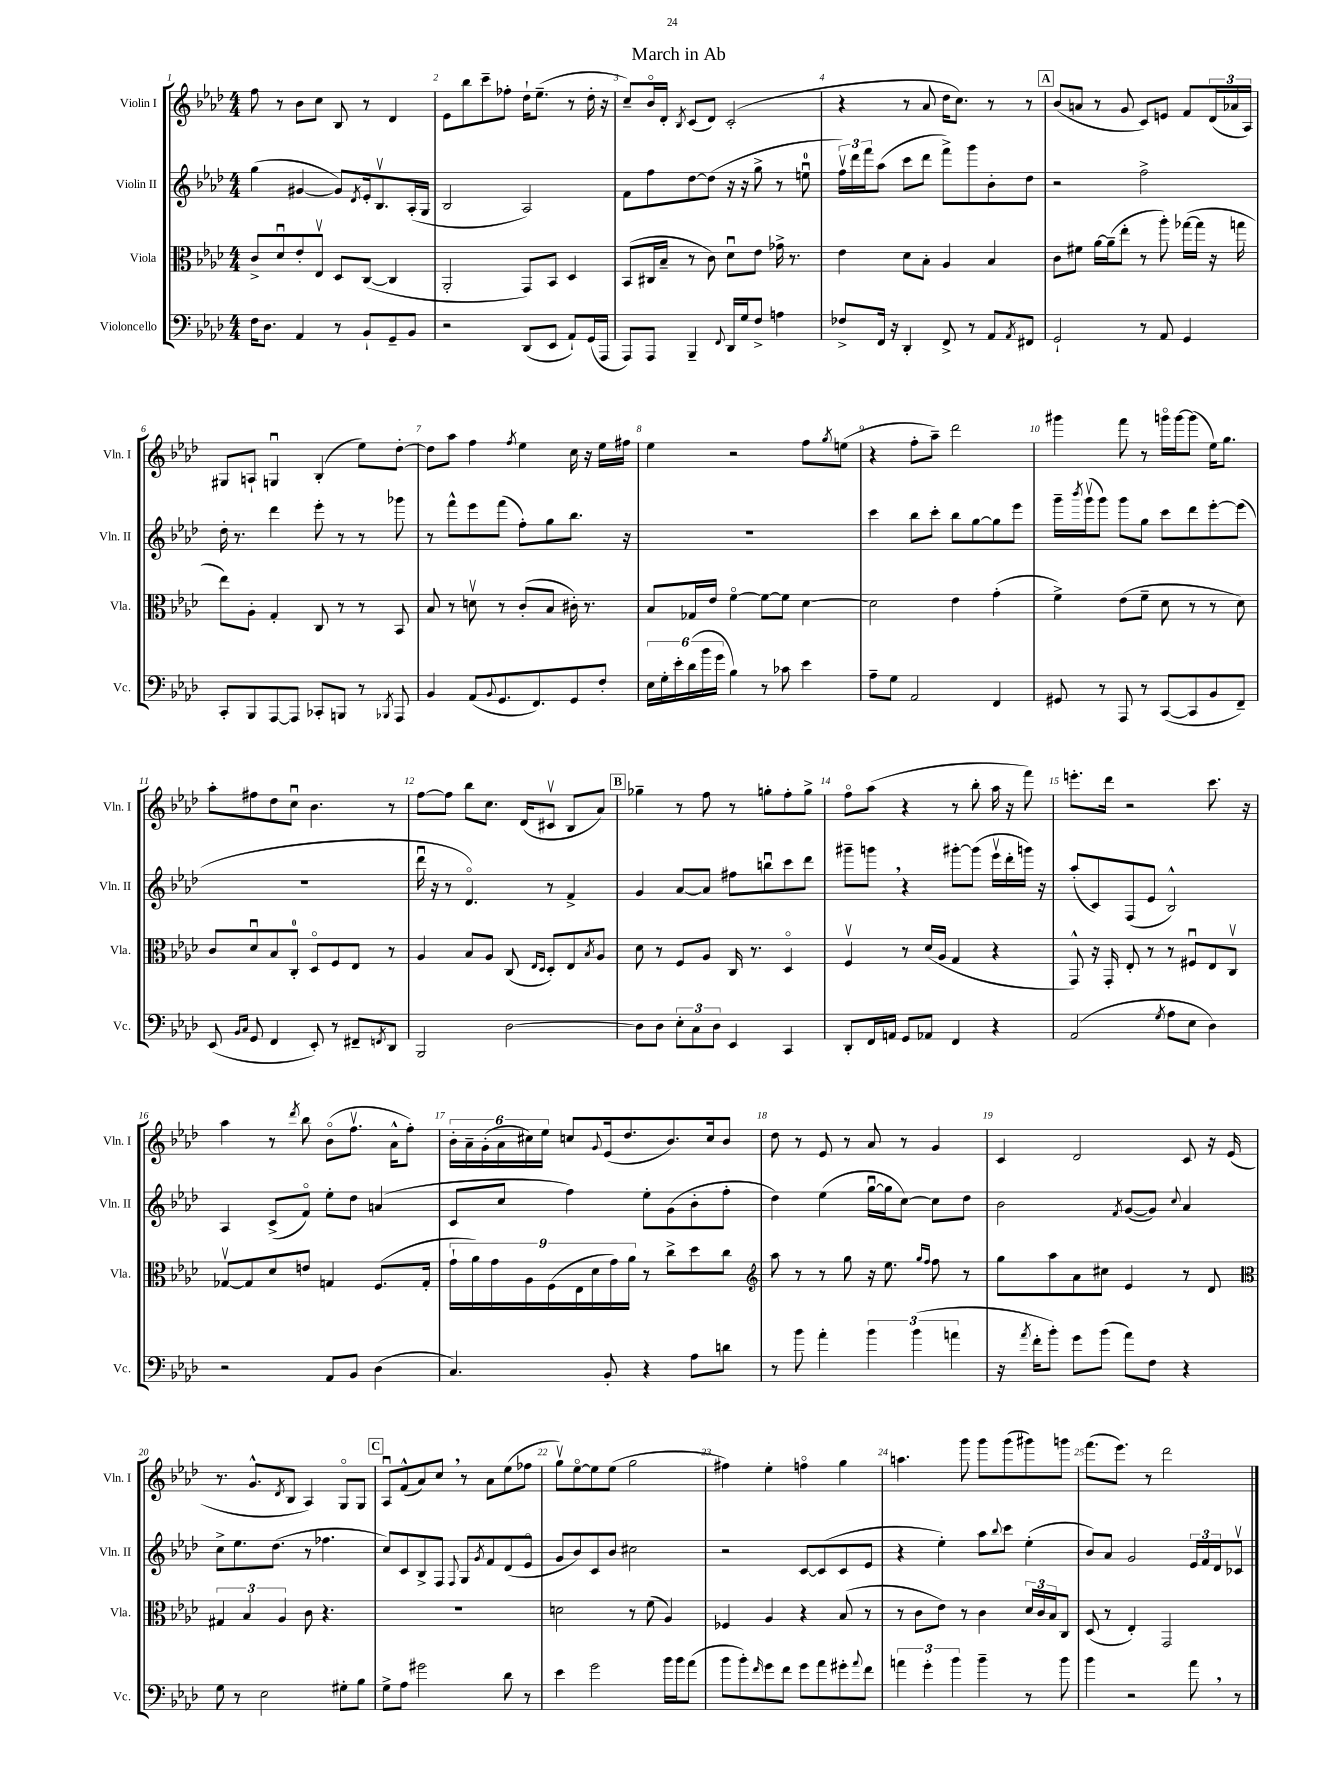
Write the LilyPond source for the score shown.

\header { title = "March in Ab" }
<<
\new StaffGroup <<
\new Staff = "s0" \with { instrumentName = "Violin I" shortInstrumentName = "Vln. I" } {
    \clef treble \key aes \major \numericTimeSignature \time 4/4
    f''8 r8 bes'8 c''8 bes8 r8 des'4 |
    ees'8 bes''8 c'''8-- fes''8-. des''16-! ees''8.--( r8 des''16-. r16 |
    c''8--) bes'16\flageolet des'16-. \acciaccatura { bes8 } c'8( des'8) c'2-.( |
    r4 r8 aes'8 des''16 c''8.) r8 r8 |
    \mark \markup { \box "A" } bes'8( a'8 r8 g'8 c'8) e'8 f'8 \tuplet 3/2 { des'16( aes'16 aes16) } |
    gis8 a8-! g4\downbow bes4-.( ees''8) des''8~-. |
    des''8 aes''8 f''4 \acciaccatura { f''8 } ees''4 c''16 r16 ees''16 fis''16 |
    ees''4 r2 f''8 \acciaccatura { g''8 } e''8( |
    r4 f''8-. aes''8--) des'''2 |
    gis'''4 f'''8 r8 g'''16\flageolet g'''16~ g'''8( ees''16) g''8. |
    aes''8-. fis''8 des''8 c''8\downbow bes'4. r8 |
    f''8~ f''8 bes''8 c''8. des'16( cis'8\upbow bes8 aes'8) |
    \mark \markup { \box "B" } ges''4-- r8 f''8 r8 g''8-. f''8-. g''8-> |
    f''8\flageolet aes''8( r4 r8 bes''8-. aes''16 r16 f'''8) |
    e'''8.-. des'''16 r2 c'''8. r16 |
    aes''4 r8 \acciaccatura { des'''8 } bes''8 bes'8\flageolet( f''8.\upbow aes'16-^ f''8-.) |
    \tuplet 6/4 { bes'16-. aes'16-- g'16-.( aes'16 cis''16) ees''16 } c''8 \appoggiatura { g'8 } ees'16( des''8. bes'8.) c''16 bes'8 |
    des''8 r8 ees'8 r8 aes'8 r8 g'4 |
    c'4 des'2 c'8 r16 ees'16( |
    r8. g'8.-^ \acciaccatura { des'8 } bes8 aes4) g8\flageolet g8 |
    \mark \markup { \box "C" } aes8\downbow f'8-^( aes'8) c''8 \breathe r8 aes'8 ees''8( fes''8 |
    g''8\upbow) ees''8~\flageolet ees''8 ees''8( g''2 |
    fis''4) ees''4-. f''4\flageolet g''4 |
    a''4. g'''8 g'''8 g'''8( gis'''8) g'''8 |
    f'''8.( ees'''8.) r8 des'''2 \bar "|." |
}
\new Staff = "s1" \with { instrumentName = "Violin II" shortInstrumentName = "Vln. II" } {
    \clef treble \key aes \major \numericTimeSignature \time 4/4
    g''4( gis'4~ gis'8) \acciaccatura { des'8 } ees'16-. bes8.\upbow aes16-.( g16 |
    bes2 aes2) |
    f'8 f''8 des''8~ des''8( r16 r16 g''8-> r8 e''8-0\downbow |
    \tuplet 3/2 { f''16\upbow) des'''16 f'''16 } aes''8( c'''8 des'''8 f'''8->) g'''8 bes'8-. des''8 |
    \mark \markup { \box "A" } r2 f''2-> |
    des''16-. r8. des'''4 ees'''8-. r8 r8 ges'''8 |
    r8 f'''8-^ ees'''8 f'''8( f''8-.) g''8 bes''8. r16 |
    R1 |
    c'''4 bes''8 c'''8-. bes''8 g''8~ g''8 ees'''8 |
    g'''16-- \acciaccatura { bes'''8 } g'''16\upbow( g'''8) g'''8 g''8 c'''8 des'''8 ees'''8~-. ees'''8( |
    R1 |
    des'''16\downbow r16 r8 des'4.\flageolet) r8 f'4-> |
    \mark \markup { \box "B" } g'4 aes'8~ aes'8 fis''8 b''8\downbow c'''8 des'''8 |
    gis'''8-- g'''8 \breathe r4 gis'''8~-. gis'''8( ees'''16\upbow des'''16-. g'''16) r16 |
    aes''8-.( c'8) f8( ees'8 bes2-^) |
    aes4 c'8->( f'8\flageolet) ees''8-. des''8 a'4( |
    c'8 c''8 f''4) ees''8-. g'8( bes'8-. f''8-. |
    des''4) ees''4( g''16~\downbow g''16 c''8~) c''8 des''8 |
    bes'2 \acciaccatura { f'8 } g'8~( g'8) \appoggiatura { c''8 } aes'4 |
    c''8-> ees''8. des''8.( r8 fes''4. |
    \mark \markup { \box "C" } c''8) c'8 bes8-> f8 \appoggiatura { f8 } g8 \acciaccatura { g'8 } f'8 des'8( ees'8\flageolet |
    g'8 bes'8) c'8 bes'8 cis''2 |
    r2 c'8~ c'8( c'8 ees'8 |
    r4 ees''4-.) aes''8 \appoggiatura { bes''8 } c'''8 ees''4-.( |
    bes'8) aes'8 g'2 \tuplet 3/2 { ees'16 f'16 des'16 } ces'8\upbow \bar "|." |
}
\new Staff = "s2" \with { instrumentName = "Viola" shortInstrumentName = "Vla." } {
    \clef alto \key aes \major \numericTimeSignature \time 4/4
    c'8-> des'8\downbow ees'8-. ees8\upbow des8 c8~( c4 |
    aes,2-. g,8) bes,8 des4 |
    bes,8( cis16 bes16-- r8 c'8) des'8\downbow ees'8 ges'16-> r8. |
    ees'4 des'8 bes8-. aes4 bes4 |
    \mark \markup { \box "A" } c'8 fis'8 aes'16~ aes'16--( ees''8-. r8 aes''8-.) ges''16~( ges''16 r16 g''16 |
    ees''8) aes8-. g4-. c8 r8 r8 bes,8 |
    bes8 r8 d'8\upbow r8 c'8-.( bes8 cis'16-.) r8. |
    bes8 ges16 ees'16 f'4~\flageolet f'8~ f'8 des'4~ |
    des'2 ees'4 g'4-.( |
    f'4->) ees'8( f'8-- des'8 r8 r8 des'8) |
    c'8 des'8\downbow bes8 c8-0-. des8\flageolet f8 ees8 r8 |
    aes4 bes8 aes8 c8( \grace { ees16 des16 } des8-.) ees8 \acciaccatura { bes8 } aes8 |
    \mark \markup { \box "B" } des'8 r8 f8 aes8 c16 r8. des4\flageolet |
    f4\upbow r8 des'16( aes16 g4 r4 |
    g,8-^) r16 g,16-. ees8-. r8 r8 fis8\downbow ees8 c8\upbow |
    ges8~\upbow ges8 des'8 e'8 g4 f8.( g16-. |
    \tuplet 9/8 { g'16-! aes'16) g'16 aes16 f16( ees16 des'16 g'16) aes'16 } r8 c''8-> des''8 c''8 |
    \clef treble aes''8 r8 r8 g''8 r16 ees''8. \grace { g''16 f''16 } f''8 r8 |
    g''8 aes''8 aes'8 cis''8 ees'4 r8 des'8 |
    \clef alto \tuplet 3/2 { gis4 bes4 aes4 } c'8 r4. |
    \mark \markup { \box "C" } R1 |
    d'2 r8 f'8( aes4) |
    fes4 aes4 r4 bes8( r8 |
    r8 c'8 ees'8) r8 c'4 \tuplet 3/2 { des'16 c'16 bes16 } c8 |
    des8( r8 ees4-.) g,2 \bar "|." |
}
\new Staff = "s3" \with { instrumentName = "Violoncello" shortInstrumentName = "Vc." } {
    \clef bass \key aes \major \numericTimeSignature \time 4/4
    f16 des8. aes,4 r8 bes,8-! g,8-- bes,8 |
    r2 des,8( ees,8 aes,8-!) g,16( aes,,16 |
    aes,,8) aes,,8 bes,,4-- \appoggiatura { f,8 } des,16 g16 f8-> a4 |
    fes8-> f,16 r16 des,4-. f,8-> r8 aes,8 \acciaccatura { aes,8 } fis,8 |
    \mark \markup { \box "A" } g,2-! r8 aes,8 g,4 |
    c,8-. bes,,8 aes,,8~ aes,,8 ces,8-. b,,8 r8 \acciaccatura { bes,,8 } aes,,8 |
    bes,4 aes,8( \appoggiatura { bes,8 } g,8. f,8.) g,8 f8-. |
    \tuplet 6/4 { ees16 g16-. ees'16-. des'16( bes'16 g'16 } bes4) r8 ces'8 ees'4 |
    aes8-- g8 aes,2 f,4 |
    gis,8 r8 aes,,8 r8 c,8~( c,8 bes,8 f,8--) |
    ees,8( \grace { bes,16 c16 } g,8 f,4 ees,8-.) r8 fis,8-- \acciaccatura { f,8 } des,8 |
    bes,,2 des2~ |
    \mark \markup { \box "B" } des8 des8 \tuplet 3/2 { ees8-. c8 des8 } ees,4 c,4 |
    des,8-. f,16 a,16 g,8 aes,8 f,4 r4 |
    aes,2( \acciaccatura { g8 } aes8 ees8 des4) |
    r2 aes,8 bes,8 des4( |
    c4.) bes,8-. r4 aes8 d'8 |
    r8 bes'8 aes'4-. \tuplet 3/2 { bes'4 bes'4( a'4 } |
    r16 \acciaccatura { aes'8 } f'16-. bes'8-.) g'8 bes'8( aes'8) f8 r4 |
    g8 r8 ees2 gis8-. bes8 |
    \mark \markup { \box "C" } g8-> aes8 gis'2 des'8 r8 |
    ees'4 g'2 bes'16 bes'16 aes'8( |
    bes'8 bes'8-.) \grace { f'16 } g'8 f'8 g'8 aes'8 gis'8-. \appoggiatura { aes'8 } f'8 |
    \tuplet 3/2 { a'4 g'4-. bes'4 } bes'4-- r8 bes'8 |
    bes'4 r2 aes'8 \breathe r8 \bar "|." |
}
>>
>>
\layout { \context { \Score \override BarNumber.break-visibility = ##(#f #t #t) barNumberVisibility = #all-bar-numbers-visible } }
